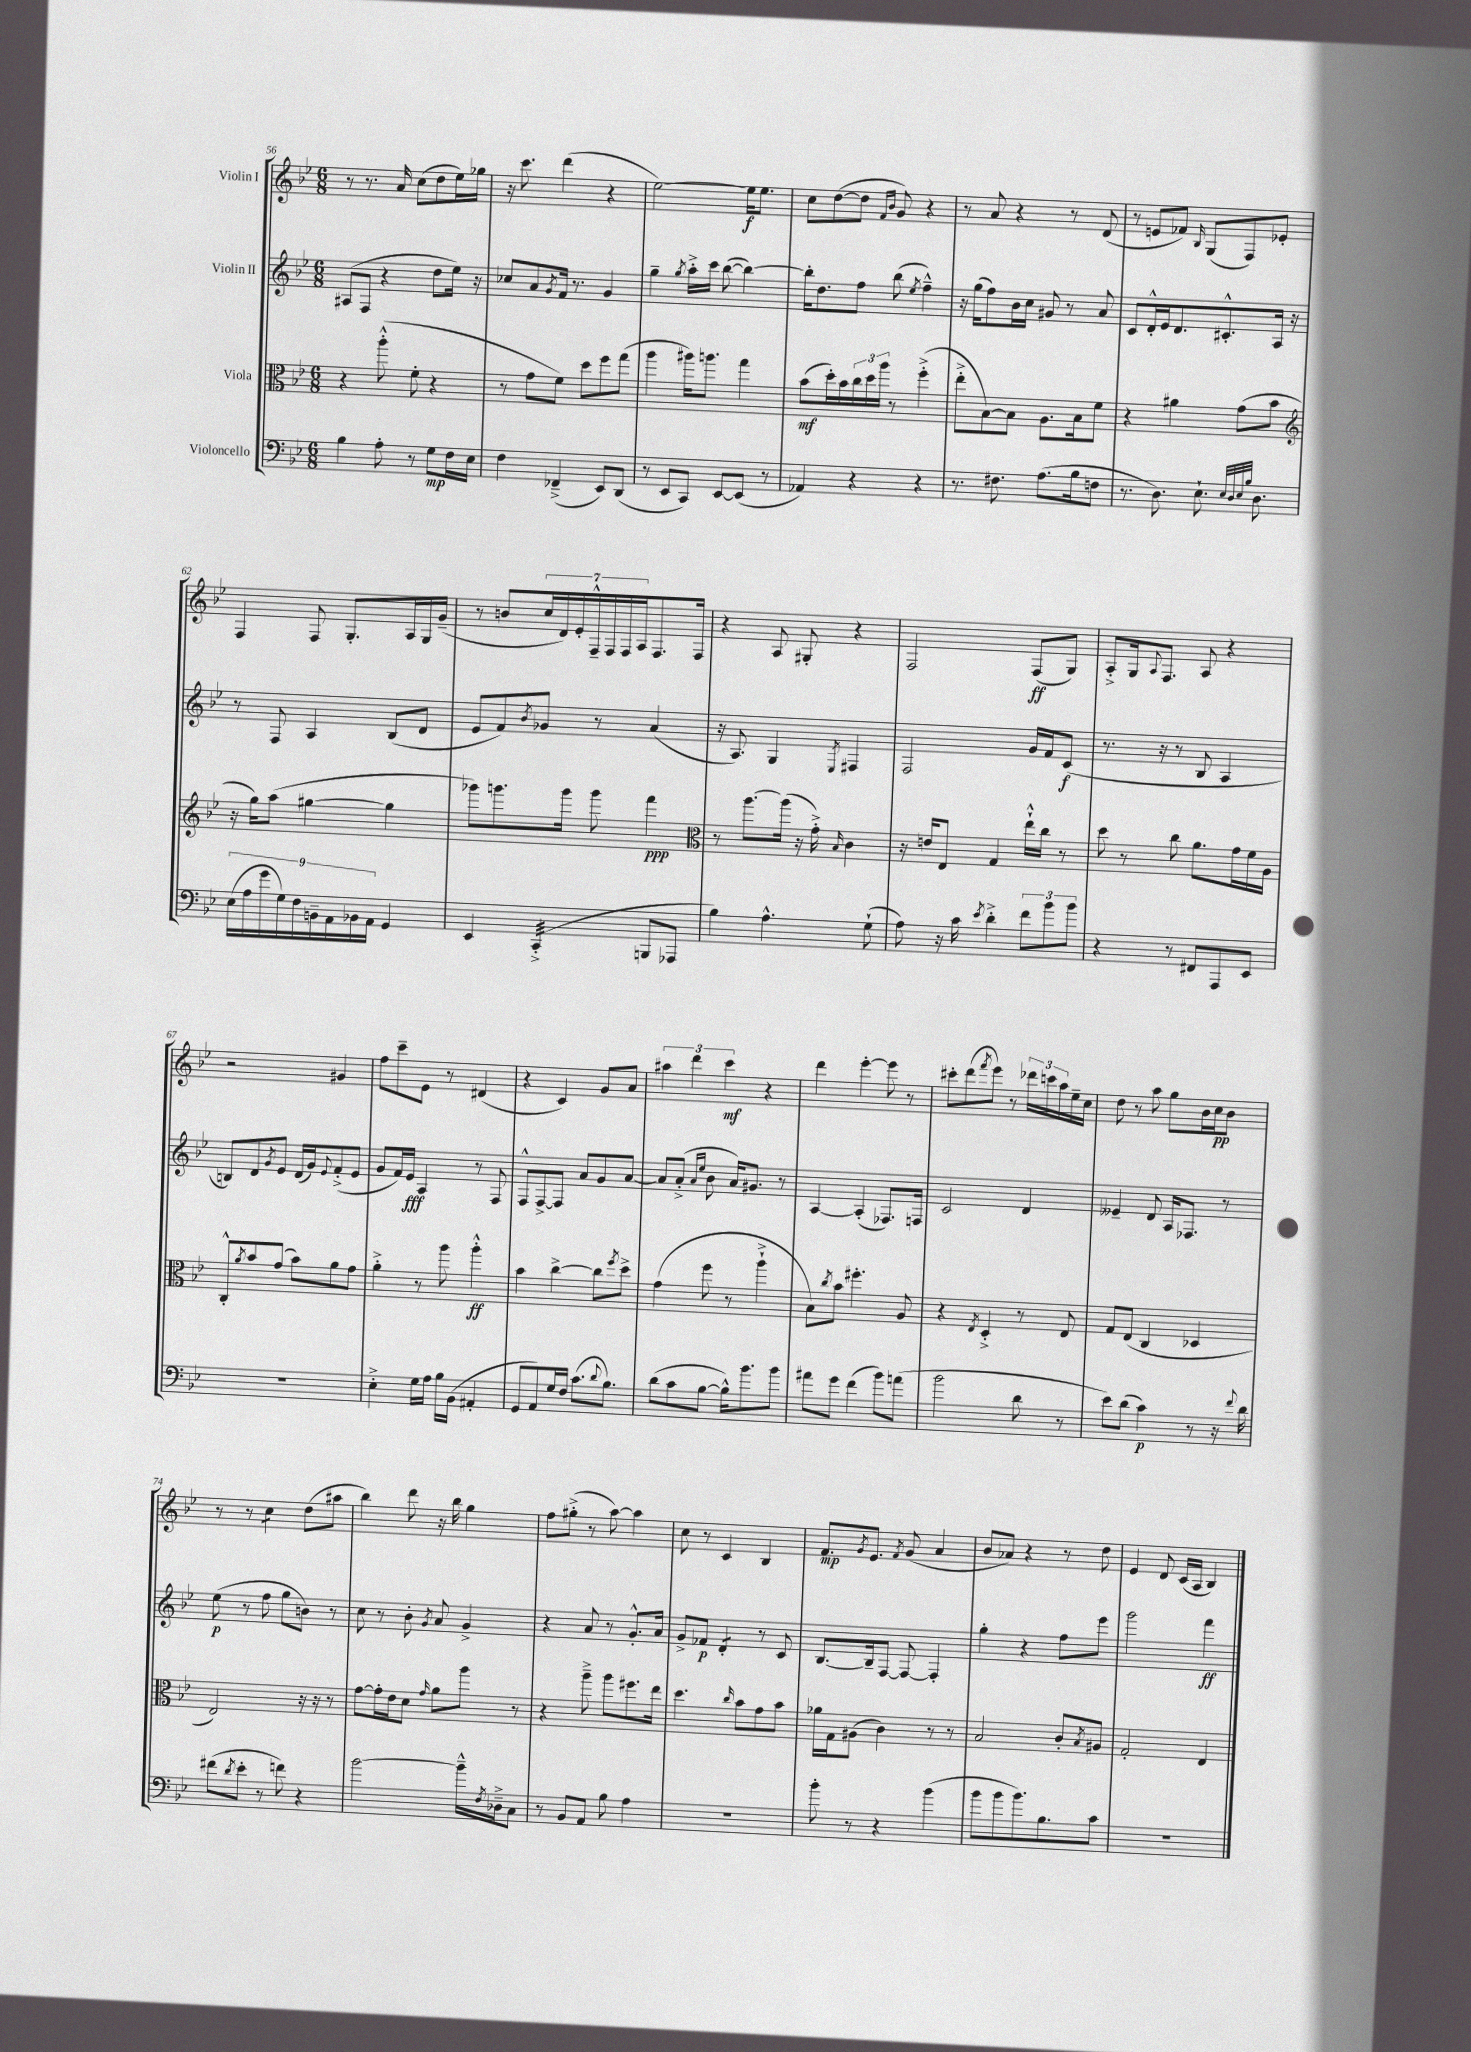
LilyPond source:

<<
\new StaffGroup <<
\new Staff = "s0" \with { instrumentName = "Violin I" } {
    \clef treble \key bes \major \numericTimeSignature \time 6/8
    r8 r8. a'16 c''8( d''8 ees''16) ges''16 |
    r16 c'''8. d'''4( r4 |
    ees''2~) ees''16\f ees''8. |
    c''8 d''8~( d''8 \grace { f'16 bes'16 } g'8) r4 |
    r8 a'8 r4 r8 d'8( |
    r8 e'8 fes'8) \grace { bes16 } g8( f8) ees'8-. |
    f4 f8 g8.-. a16 g16 g'16--( |
    r8 b'8 \tuplet 7/4 { c''16 d'16) ees'16-. f16---^ f16 f16 a16 } f8. f16 |
    r4 a8 gis8-. r4 |
    f2 f8\ff( g8) |
    a8-.-> g16 \appoggiatura { a8 } f8. a8 r4 |
    r2 gis'4 |
    f''8 c'''8-- ees'8 r8 dis'4( |
    r4 c'4) g'8 a'8 |
    \tuplet 3/2 { ais''4 d'''4 c'''4\mf } r4 |
    d'''4 ees'''4~-. ees'''8 r8 |
    cis'''8-. d'''8( \acciaccatura { f'''8 } ees'''8) r8 \tuplet 3/2 { des'''16 c'''16 a''16 } ees''16-- c''16 |
    d''8 r8 a''8 g''8 bes'16 c''16\pp bes'8 |
    r8 r8 c''4:8 d''8( ais''8 |
    bes''4) d'''8 r16 bes''16 g''4 |
    f''8 gis''8-.->( r8 a''8~) a''4 |
    c''8 r8 c'4 bes4 |
    f'8.\mp \acciaccatura { g'8 } ees'8. \acciaccatura { f'8 } g'8( a'4 |
    bes'8 aes'8) r4 r8 d''8 |
    ees'4 d'8 c'16( a16 bes4) \bar "|." |
}
\new Staff = "s1" \with { instrumentName = "Violin II" } {
    \clef treble \key bes \major \numericTimeSignature \time 6/8
    ais8( f8 r4 d''8 ees''16) r16 |
    ces''8 a'8 \acciaccatura { g'8 } f'16 r8. g'4 |
    g''4-- \acciaccatura { g''8 } a''16-.-> c'''16 bes''8~( bes''4~) |
    bes''16-. d''8. f''8 bes''8( \acciaccatura { ees''8 } f''4---^) |
    r16 g''16( f''8) bes'16 c''16 gis'8 r8 a'8 |
    c'8 d'16-.-^ ees'16 d'8. cis'8.-.-^ a16 r16 |
    r8 f8 a4 bes8( d'8 |
    ees'8 f'8) \acciaccatura { bes'8 } ges'8 r8 a'4( |
    r16 a8.) g4 \acciaccatura { ees8 } fis4 |
    f2 g'16 f'16 c'8\f( |
    r8. r16 r8 bes8 a4 |
    b8) d'8 \acciaccatura { g'8 } ees'8 d'16( g'16) \appoggiatura { ees'8 } f'8-.->( ees'8 |
    g'8 f'16) ees'16\fff a4 r8 f8 |
    f8-^ f8~-> f8 a'8 g'8 a'8~ |
    a'8 a'8-.->( \grace { a'16 ees''16 } bes'8 a'16) gis'8. r8 |
    a4~ a4-.( fes8.) f16 |
    c'2 d'4 |
    eeses'4-- d'8 a16 fes8. r8 |
    ees''8\p( r8 f''8 g''8 b'8) r8 |
    c''8 r8 bes'8-. \acciaccatura { g'8 } a'8 g'4-> |
    r4 a'8 r8 g'8.-.-^ a'16 |
    g'8-> fes'8\p d'4:8-. r8 c'8 |
    bes8.~ bes16-- f8~ f8~ f4-. |
    g''4-. r4 f''8 ees'''8 |
    g'''2 f'''4\ff \bar "|." |
}
\new Staff = "s2" \with { instrumentName = "Viola" } {
    \clef alto \key bes \major \numericTimeSignature \time 6/8
    r4 a''8-.-^( f'8-. r4 |
    r8 g'8 f'8) d''8 f''8 g''8( |
    a''4 ais''16) a''8. g''4 |
    bes'8\mf( d''16-.) bes'16 \tuplet 3/2 { c''16 d''16 a''16 } r8 f''4-.->( |
    ees''8-.-> bes8~) bes8 a8. bes16 f'8 |
    r4 ais'4 g'8( bes'8 |
    \clef treble r16 g''16) a''8( gis''4~ gis''4 |
    ges'''8) g'''8. g'''16 g'''8 f'''4\ppp |
    \clef alto r8 a''8.~ a''16( r16 g'16-.->) \grace { bes16 } c'4 |
    r16 e'16 ees8 g4 ees''16-!-^ c''16 r8 |
    d''8 r8 c''8 a'8. g'16 f'16 a16 |
    c8-.-^ \acciaccatura { a'8 } bes'8 g'8( bes'8) a'8 g'8 |
    a'4-.-> r8 a''8 a''4-.-^\ff |
    bes'4 c''4~-> c''8 \acciaccatura { f''8 } d''8-> |
    g'4( f''8 r8 a''4-!-> |
    bes8) \acciaccatura { c''8 } bes'8 fis''4.-. a8 |
    r4 \acciaccatura { ees8 } d4-.-> r8 ees8 |
    g8 ees8( c4 des4 |
    ees2) r16 r16 r8 |
    g'8~ g'16-. ees'16 d'8 \grace { g'16 } a'8 a''8 r8 |
    r4 a''8---> a''8 fis''8. ees''16 |
    d''4. \grace { c''16 } bes'8 g'8 bes'8 |
    aes'16 g16 ais8( c'4) r8 r8 |
    bes2 c'8-. \acciaccatura { bes8 } ais8 |
    g2-. ees4 \bar "|." |
}
\new Staff = "s3" \with { instrumentName = "Violoncello" } {
    \clef bass \key bes \major \numericTimeSignature \time 6/8
    bes4 a8-. r8 g8\mp f16 ees16 |
    f4 fes,4--->( ees,8) d,8( |
    r8 ees,8 c,8) ees,8~ ees,8( r8 |
    aes,4) r4 r4 |
    r8. fis8. a8.( bes16 f8 |
    r8. d8.) ees8.-! \grace { ees32 d32 ees32 bes32 } d8. |
    \tuplet 9/8 { ees16( a16 g'16 g16) f16 b,16-- a,16 bes,16 a,16 } g,4 |
    ees,4 c,4:32-.->( b,,8 aes,,8 |
    bes4) a4.-^ g8-!( |
    a8) r16 c'16 \acciaccatura { ees'8 } d'4-.-> \tuplet 3/2 { f'8 bes'8 bes'8 } |
    r4 r8 fis,8 a,,8 ees,8 |
    R2. |
    ees4-.-> g16 a16 bes16 bes,16( ais,4-. |
    g,8 a,8) g16 f16 c'8.( \appoggiatura { d'8 } bes8.) |
    d'8( c'8 bes8~ bes16-^) bes'8. bes'8 |
    ais'8 g'8 f'4( bes'8) a'8( |
    bes'2 d'8 r8 |
    ees'8) d'8( c'4\p) r8 r16 \appoggiatura { f'8 } d'16 |
    fis'8( \acciaccatura { d'8 } ees'8-. r8 f'8) r4 |
    bes'2~ bes'16---^ \acciaccatura { f8 } des16---> c8 |
    r8 bes,8 a,8 bes8 a4 |
    R2. |
    bes'8-. r8 r4 bes'4( |
    bes'8 bes'8 bes'8.) bes8. c'8 |
    R2. \bar "|." |
}
>>
>>
\layout { \context { \Score currentBarNumber = #56 } }
